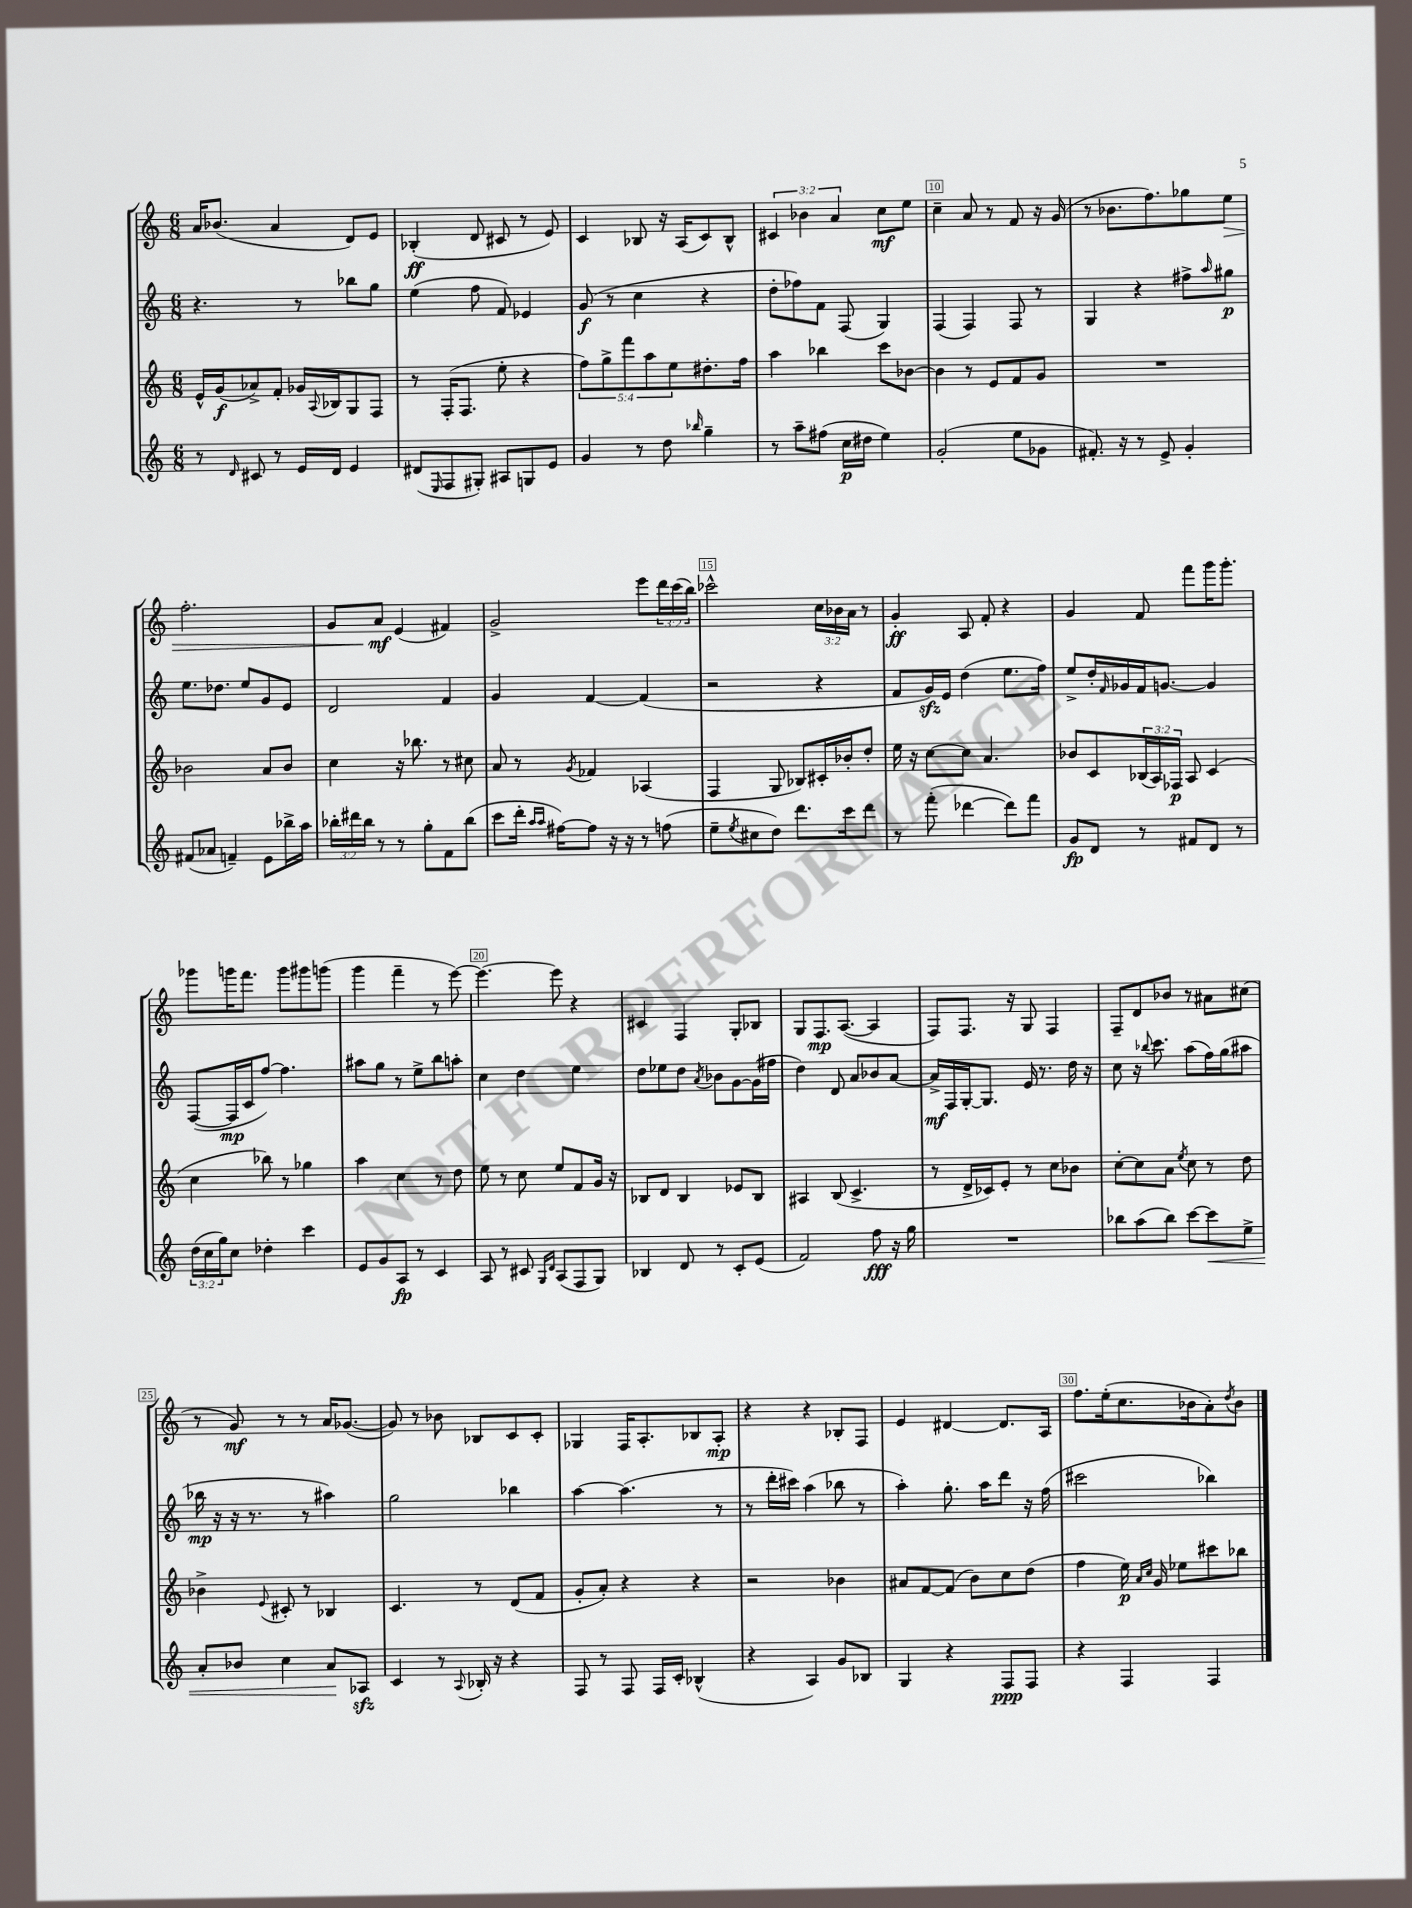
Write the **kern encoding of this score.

**kern	**dynam	**kern	**dynam	**kern	**dynam	**kern	**dynam
*part4	*part4	*part3	*part3	*part2	*part2	*part1	*part1
*staff4	*staff4	*staff3	*staff3	*staff2	*staff2	*staff1	*staff1
*clefG2	*	*clefG2	*	*clefG2	*	*clefG2	*
*k[]	*	*k[]	*	*k[]	*	*k[]	*
*M6/8	*	*M6/8	*	*M6/8	*	*M6/8	*
=6	=6	=6	=6	=6	=6	=6	=6
8r	.	16e^^/LL	.	4.r	.	16a/KL	.
.	.	(16g/J	f	.	.	(8.b-X/J	.
16qqd/	.	.	.	.	.	.	.
8c#X/	.	8a-X^/)	.	.	.	.	.
8r	.	8f'/J	.	.	.	4a/	.
16e/LL	.	16g-X/LL	.	8r	.	.	.
.	.	8qqA/	.	.	.	.	.
16d/JJ	.	16B-X/J	.	.	.	.	.
4e/	.	8G/	.	8bb-X\L	.	8d/L)	.
.	.	8F/J	.	8gg\J	.	8e/J	.
=7	=7	=7	=7	=7	=7	=7	=7
(8d#X/L	.	8r	.	(4ee\	.	(4B-X'/	ff
16qqE/	.	.	.	.	.	.	.
8F/	.	(16F'/KL	.	.	.	.	.
.	.	8.F/J	.	.	.	.	.
8G#X'/J)	.	.	.	8ff\	.	8d/	.
8A#X/L	.	8ee'\	.	8f/)	.	8c#X/	.
8Gn/	.	4r	.	4e-X/	.	8r	.
8e/J	.	.	.	.	.	8e/)	.
=8	=8	=8	=8	=8	=8	=8	=8
4g/	.	10ff\L)	.	(8g/	f	4c/	.
.	.	10gg^\	.	.	.	.	.
.	.	.	.	8r	.	.	.
.	.	10fff\	.	.	.	.	.
8r	.	.	.	4cc\	.	8B-X/	.
.	.	10aa\	.	.	.	.	.
8dd\	.	.	.	.	.	16r	.
.	.	10ee\	.	.	.	.	.
.	.	.	.	.	.	(16A/KL	.
16qqbb-X/	.	.	.	.	.	.	.
4gg~\	.	8.dd#X'\	.	4r	.	8c/)	.
.	.	.	.	.	.	8B-^^/J	.
.	.	16ff\Jk	.	.	.	.	.
=9	=9	=9	=9	=9	=9	=9	=9
8r	.	4aa\	.	8dd'\L	.	6c#X/	.
8aa~\L	.	.	.	8ff-X\)	.	.	.
.	.	.	.	.	.	6b-X\	.
(8ff#X\J	.	4bb-X\	.	8f\J	.	.	.
.	.	.	.	.	.	6a/	.
16cc\LL	p	.	.	(8F/	.	.	.
16dd#X\JJ	.	.	.	.	.	.	.
4ee\)	.	8ccc\L	.	4G/)	.	8cc\L	mf
.	.	[8b-X\J	.	.	.	8ee\J	.
=10	=10	=10	=10	=10	=10	=10	=10
(2g'/	.	4b-\]	.	(4F/	.	4cc~\	.
.	.	8r	.	4F/)	.	8a/	.
.	.	8e/L	.	.	.	8r	.
8ee\L	.	8f/	.	8F/	.	8f/	.
8g-X\J	.	8g/J	.	8r	.	16r	.
.	.	.	.	.	.	(16g/	.
=11	=11	=11	=11	=11	=11	=11	=11
8.f#X'/)	.	2.r	.	4G/	.	8r	.
.	.	.	.	.	.	8.b-X\L	.
16r	.	.	.	.	.	.	.
8r	.	.	.	4r	.	.	.
.	.	.	.	.	.	8.ff\)	.
8e^/	.	.	.	.	.	.	.
4g'/	.	.	.	8ff#X^\L	.	8gg-X\	.
.	.	.	.	16qqaa/	.	.	.
!	!	!	!	!	!	!	!LO:HP:b
.	.	.	.	8gg#X\J	p	8ee\J	>
!!LO:LB:g=z
=12	=12	=12	=12	=12	=12	=12	=12
(8f#X/L	.	2b-X\	.	8.ee\L	.	2.ff'\	.
8a-X/J	.	.	.	.	.	.	.
.	.	.	.	8.dd-X\J	.	.	.
4fn~/)	.	.	.	.	.	.	.
.	.	.	.	8ee/L	.	.	.
8e\L	.	8a/L	.	8g/	.	.	.
16bb-X^\L	.	8b-/J	.	8e/J	.	.	.
16aa\JJ	.	.	.	.	.	.	.
=13	=13	=13	=13	=13	=13	=13	=13
24bb-X'\LL	.	4cc\	.	2d/	.	8g/L	.
24ddd#X\	.	.	.	.	.	.	.
24bb-\JJ	.	.	.	.	.	.	.
8r	.	.	.	.	.	8a/J	mf
8r	.	16r	.	.	.	(4e/	]
.	.	8.bb-X\	.	.	.	.	.
8gg'\L	.	.	.	.	.	.	.
8f\	.	8r	.	4f/	.	4f#X/)	.
(8bb-\J	.	8cc#X\	.	.	.	.	.
=14	=14	=14	=14	=14	=14	=14	=14
8ccc\L	.	8a/	.	4g/	.	2g^/	.
16ddd'\Jk	.	8r	.	.	.	.	.
16qqaa/LL	.	.	.	.	.	.	.
16qqaa/JJ	.	.	.	.	.	.	.
[16ff#X\KL)	.	.	.	.	.	.	.
.	.	8qg/	.	.	.	.	.
8ff#\J]	.	4f-X/	.	[4f/	.	.	.
16r	.	.	.	.	.	.	.
16r	.	.	.	.	.	.	.
8r	.	(4A-X/	.	(4f/]	.	8eee\L	.
(8ffn\	.	.	.	.	.	24ddd\L	.
.	.	.	.	.	.	(24ccc\	.
.	.	.	.	.	.	24bb\JJ)	.
=15	=15	=15	=15	=15	=15	=15	=15
8ee~\L	.	4F/	.	2r	.	2ccc-X^^\	.
8qee/	.	.	.	.	.	.	.
8cc#X\	.	.	.	.	.	.	.
8dd\J)	.	8G/	.	.	.	.	.
8.ddd\L	.	8B-X/L)	.	.	.	.	.
.	.	16c#X'/L	.	4r	.	24cc\LL	.
.	.	.	.	.	.	24b-X\	.
16ccc\k	.	16b-X'/J	.	.	.	.	.
.	.	.	.	.	.	24a\JJ	.
8ddd\J	.	8dd'/J	.	.	.	8r	.
=16	=16	=16	=16	=16	=16	=16	=16
8r	.	16ee\	.	8f/L	.	4g'/	ff
.	.	16r	.	.	.	.	.
(8fff'\	.	[8cc\L	.	16gzz/L)	.	.	.
.	.	.	.	16e/JJ	.	.	.
[4ddd-X\	.	8cc\J]	.	(4dd\	.	8A/	.
.	.	4.a/	.	.	.	8f'/	.
8ddd-\L])	.	.	.	8.ee\L	.	4r	.
8fff\J	.	.	.	.	.	.	.
.	.	.	.	16ff\Jk)	.	.	.
=17	=17	=17	=17	=17	=17	=17	=17
8g/L	fp	8b-X/L	.	8ee^/L	.	4g/	.
8d/J	.	8c/	.	16dd'/L	.	.	.
.	.	.	.	16qqf/	.	.	.
.	.	.	.	16g-X/	.	.	.
8r	.	(24B-X/L	.	16f/J	.	8f/	.
.	.	24A/)	.	.	.	.	.
.	.	.	.	[8.gn/J	.	.	.
.	.	24F-X/JJ	p	.	.	.	.
8f#X/L	.	8A/	.	.	.	8fff\L	.
8d/J	.	(4c/	.	4g/]	.	16ggg\K	.
.	.	.	.	.	.	8.ggg'\J	.
8r	.	.	.	.	.	.	.
!!LO:LB:g=z
=18	=18	=18	=18	=18	=18	=18	=18
(24dd\LL	.	4cc\	.	([8F/L	.	8ggg-X\L	.
24cc\	.	.	.	.	.	.	.
24gg\J)	.	.	.	.	.	.	.
8cc\J	.	.	.	16F/L]	mp	16gggn\K	.
.	.	.	.	16c/J	.	8.fff\J	.
4dd-X'\	.	8bb-X\)	.	[8ff/J)	.	.	.
.	.	8r	.	4.ff\]	.	8ggg\L	.
4ccc\	.	4gg-X\	.	.	.	8ggg#X\	.
.	.	.	.	.	.	(8gggn\J	.
=19	=19	=19	=19	=19	=19	=19	=19
8e/L	.	4aa\	.	8aa#X\L	.	4ggg\	.
8g/	.	.	.	8gg\J	.	.	.
8A/J	fp	4cc\	.	8r	.	4fff~\	.
8r	.	.	.	8ee^\L	.	.	.
4c/	.	8r	.	8bb\	.	8r	.
.	.	8dd\	.	8aan'\J	.	[8eee\)	.
=20	=20	=20	=20	=20	=20	=20	=20
8A/	.	8ee\	.	4cc\	.	4.eee\_	.
8r	.	8r	.	.	.	.	.
8c#X/	.	8cc\	.	4dd\	.	.	.
16qqG/LL	.	.	.	.	.	.	.
16qqd/JJ	.	.	.	.	.	.	.
(8A/L	.	8ee/L	.	.	.	8eee\]	.
8F/	.	8f/	.	4ee\	.	4r	.
8G/J)	.	16g/Jk	.	.	.	.	.
.	.	16r	.	.	.	.	.
=21	=21	=21	=21	=21	=21	=21	=21
4B-X/	.	8B-X/L	.	8dd\L	.	4c#X/	.
.	.	8d/J	.	8ee-X\	.	.	.
8d/	.	4B-/	.	8dd\J	.	4F/	.
.	.	.	.	8qa/	.	.	.
8r	.	.	.	8b-X\L	.	.	.
8c'/L	.	8e-X/L	.	[8g\	.	8G'/L	.
(8e/J	.	8B-/J	.	(16g\L]	.	8B-X/J	.
.	.	.	.	16ff#X\JJ	.	.	.
=22	=22	=22	=22	=22	=22	=22	=22
2f/)	.	4A#X/	.	4dd\)	.	8G/L	.
.	.	.	.	.	.	8.F/	mp
.	.	(8B/	.	8d/	.	.	.
.	.	.	.	.	.	([8.A/J	.
.	.	4.c^/	.	8a/L	.	.	.
8ff\	fff	.	.	8b-X/	.	4A/]	.
16r	.	.	.	[8a/J	.	.	.
16gg\	.	.	.	.	.	.	.
=23	=23	=23	=23	=23	=23	=23	=23
2.r	.	8r	.	16a^/LL]	mf	8F/L)	.
.	.	.	.	16F/	.	.	.
.	.	16d^/LL	.	[16G'/J	.	8.F/J	.
.	.	16c-X/J)	.	8.G/J]	.	.	.
.	.	8e'/J	.	.	.	.	.
.	.	.	.	.	.	16r	.
.	.	8r	.	16e/	.	8G/	.
.	.	.	.	8.r	.	.	.
.	.	8cc\L	.	.	.	4F/	.
.	.	8b-X\J	.	16dd\	.	.	.
.	.	.	.	16r	.	.	.
=24	=24	=24	=24	=24	=24	=24	=24
8bb-X\L	.	[8cc'\L	.	8cc\	.	8F~/L	.
(8aa\	.	8cc\]	.	16r	.	8d/	.
.	.	.	.	8qqbb-X/	.	.	.
.	.	.	.	8.ccc\	.	.	.
8bb-\J)	.	8a\J	.	.	.	8b-X/J	.
.	.	8qee/	.	.	.	.	.
[8ccc\L	.	8cc\	.	(8aa\L	.	8r	.
!	!LO:HP:b	!	!	!	!	!	!
8ccc\]	<	8r	.	16ff\L)	.	8a#X\L	.
.	.	.	.	(16gg\J	.	.	.
8ee^\J	.	8dd\	.	8aa#X\J	.	(8cc#X\J	.
!!LO:LB:g=z
=25	=25	=25	=25	=25	=25	=25	=25
8a'/L	.	4b-X^\	.	16bb-X\	mp	8r	.
.	.	.	.	16r	.	.	.
8b-X/J	.	.	.	16r	.	8g/)	mf
.	.	.	.	8.r	.	.	.
.	.	8qqe/	.	.	.	.	.
4cc\	.	8c#X'/	.	.	.	8r	.
.	.	8r	.	8r	.	8r	.
8a/L	.	4B-X/	.	4aa#X\)	.	16a/KL	.
.	.	.	.	.	.	([8.g-X/J	.
8A-Xzz/J	[	.	.	.	.	.	.
=26	=26	=26	=26	=26	=26	=26	=26
4c/	.	4.c/	.	2gg\	.	8g-/])	.
.	.	.	.	.	.	8r	.
8r	.	.	.	.	.	8b-X\	.
8qqA/	.	.	.	.	.	.	.
16B-X'/	.	8r	.	.	.	8B-X/L	.
16r	.	.	.	.	.	.	.
4r	.	(8d/L	.	4bb-X\	.	8c/	.
.	.	8f/J	.	.	.	8c'/J	.
=27	=27	=27	=27	=27	=27	=27	=27
8F/	.	8g'/L	.	[4aa\	.	4G-X/	.
8r	.	8a'/J)	.	.	.	.	.
8F/	.	4r	.	(4.aa\]	.	16F/KL	.
.	.	.	.	.	.	8.A'/	.
16F/LL	.	.	.	.	.	.	.
16c'/JJ	.	.	.	.	.	.	.
(4B-X^^/	.	4r	.	.	.	8B-X/	.
.	.	.	.	8r	.	8A'/J	mp
=28	=28	=28	=28	=28	=28	=28	=28
4r	.	2r	.	8r	.	4r	.
.	.	.	.	16ddd'\LL	.	.	.
.	.	.	.	16ccc#X\JJ)	.	.	.
4A/)	.	.	.	(4aa\	.	4r	.
8g/L	.	4b-X\	.	8bb-X\	.	8B-X'/L	.
8B-X/J	.	.	.	8r	.	8F/J	.
=29	=29	=29	=29	=29	=29	=29	=29
4G/	.	8a#X/L	.	4aa'\)	.	4e/	.
.	.	[8f/	.	.	.	.	.
4r	.	(8f/J]	.	8.gg'\	.	[4d#X/	.
.	.	8b\L)	.	.	.	.	.
.	.	.	.	16aa\KL	.	.	.
8F/L	ppp	8cc\	.	8ddd\J	.	8.d#/L]	.
8F/J	.	(8dd\J	.	16r	.	.	.
.	.	.	.	(16ff\	.	16A/Jk	.
=30	=30	=30	=30	=30	=30	=30	=30
4r	.	4ff\	.	2ccc#X\	.	8.ff\L	.
.	.	.	.	.	.	(16ee'\k	.
4F/	.	16ee\)	p	.	.	8.cc\	.
.	.	16qqa/LL	.	.	.	.	.
.	.	16qqcc/JJ	.	.	.	.	.
.	.	16g/	.	.	.	.	.
.	.	8ee-X\L	.	.	.	.	.
.	.	.	.	.	.	16b-X\k	.
4F/	.	8ccc#X\	.	4bb-X\)	.	8a'\)	.
.	.	.	.	.	.	8qdd/	.
.	.	8bb-X\J	.	.	.	8b-\J	.
==	==	==	==	==	==	==	==
*-	*-	*-	*-	*-	*-	*-	*-
